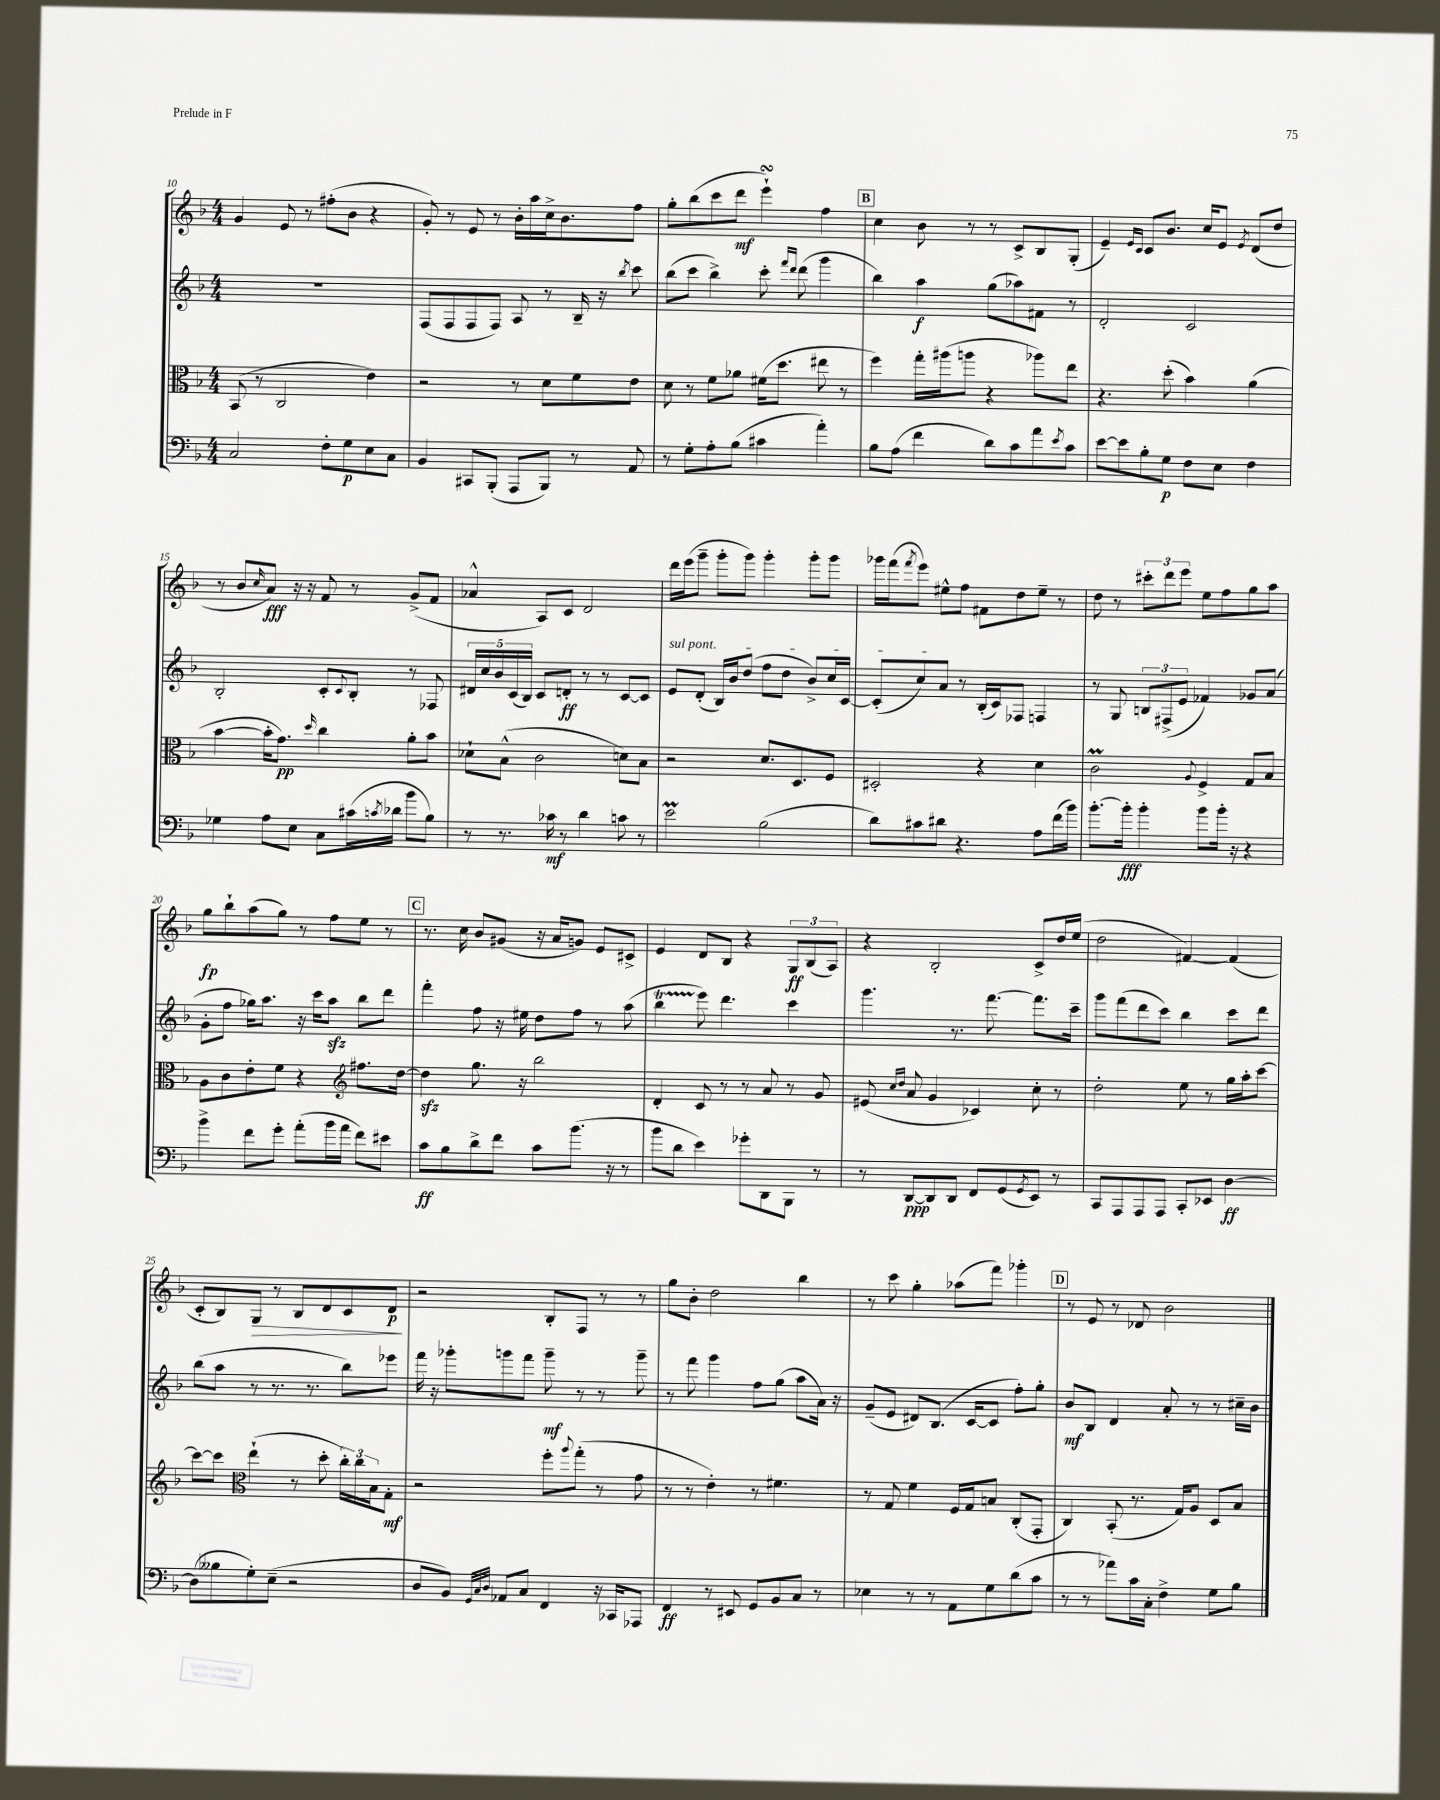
<<
\new StaffGroup <<
\new Staff = "s0" {
    \clef treble \key f \major \numericTimeSignature \time 4/4
    g'4 e'8 r8 fis''8-.( bes'8 r4 |
    g'8-.) r8 e'8 r8 bes'16-. a''16 c''16-> bes'8. f''8 |
    g''8-. bes''8( c'''8 d'''8\mf e'''4-!\turn) f''4 |
    \mark \markup { \box "B" } c''4 bes'8 r8 r8 c'8-> bes8 g8-.( |
    e'4--) \grace { e'16 c'16 } c'8 bes'8. c''16 e'8 \acciaccatura { e'8 } d'8( d''8 |
    r8 bes'8 \grace { c''16 } a'8\fff) r16 r16 f'8 r8 g'8->( f'8 |
    aes'4-^ a8) c'8 d'2 |
    d'''16 e'''16( g'''8-- g'''8-. g'''8) g'''4-. g'''8-. g'''8 |
    ges'''16 f'''16( \acciaccatura { f'''8 } e'''8) eis''8-^ f''8 fis'8 d''8 eis''8-- r8 |
    d''8 r8 \tuplet 3/2 { cis'''8-. d'''8 e'''8 } e''8 f''8 g''8 a''8 |
    g''8\fp bes''8-! a''8( g''8) r8 f''8 e''8 r8 |
    \mark \markup { \box "C" } r8. c''16 bes'8 gis'8( r16 a'16 g'8) e'8 cis'8-> |
    e'4 d'8 bes8 r4 \tuplet 3/2 { g8\ff bes8( a8) } |
    r4 bes2-. c'8-> d''16 e''16( |
    d''2 fis'4~) fis'4( |
    c'8-. bes8) g8\> r8 bes8 d'8 c'8 d'8\p\! |
    r2 bes8-. f8 r8 r8 |
    g''8 bes'8-. d''2 bes''4 |
    r8 c'''8 g''4-. aes''8( f'''8) ges'''4-. |
    \mark \markup { \box "D" } r8 e'8 r8 des'8 bes'2 \bar "|." |
}
\new Staff = "s1" {
    \clef treble \key f \major \numericTimeSignature \time 4/4
    R1 |
    f8( f8 f8 f8) a8 r8 bes16-- r16 \acciaccatura { bes''8 } c'''8 |
    bes''8( c'''8 bes''4->) c'''8-. \grace { f'''16 d'''16 } d'''8( g'''4 |
    \mark \markup { \box "B" } bes''4) a''4\f g''8( aes''8) fis'8 r8 |
    d'2-. c'2 |
    bes2-. c'8-. \appoggiatura { c'8 } bes8-. r8 fes8 |
    \tuplet 5/4 { dis'16 c''16 bes'16 c'16( bes16) } c'8 d'8-.\ff r8 r8 c'8~ c'8 |
    \once \override TextSpanner.bound-details.left.text = \markup { \italic "sul pont." } e'8\startTextSpan d'8-.( bes16) bes'16 d''8( f''8 d''8 bes'8->) c''16 c'16~ |
    c'8-.( c''8) a'8\stopTextSpan r8 bes16-.( c'16) fes8 f4 |
    r8 g8 \tuplet 3/2 { b8 fis8->( e'8 } fes'4) ges'8 a'8( |
    g'8-. f''8 ges''16) a''8. r16 c'''16 a''8\sfz bes''8 d'''8 |
    \mark \markup { \box "C" } f'''4-. f''8 r16 eis''16 d''8 f''8 r8 a''8( |
    bes''4\startTrillSpan e'''8\stopTrillSpan) d'''4. c'''4 |
    g'''4. r8. f'''8.~ f'''8. c'''16-- |
    g'''8 f'''8( d'''8 c'''8) bes''4 c'''8 d'''8 |
    bes''8( a''8 r8 r8. r8. bes''8) ees'''8 |
    f'''16 r16 ges'''8-. g'''8 f'''8 g'''8--\mf r8 r8 g'''8-- |
    r8 f'''8 g'''4 f''8 g''8( a''8 a'16) r16 |
    g'8--( e'8 dis'8) bes8.( c'16~ c'8 f''8-.) g''8-. |
    \mark \markup { \box "D" } bes'8\mf bes8 d'4 a'8-. r8 r8 cis''16-- bes'16 \bar "|." |
}
\new Staff = "s2" {
    \clef alto \key f \major \numericTimeSignature \time 4/4
    bes,8( r8 c2 e'4) |
    r2 r8 d'8 f'8 e'8 |
    d'8 r8 f'8 aes'8 fis'16( d''8. eis''8 r8 |
    \mark \markup { \box "B" } f''4) g''16-. ais''16( a''8 r4 aes''8) e''8 |
    r4. d''8-.( bes'4) a'4( |
    bes'4~ bes'16-. g'8.\pp) \grace { d''16 } c''4 a'8-. bes'8 |
    des'8-! bes8-^( c'2 d'8) bes8 |
    r2 d'8. d8. f8 |
    dis2-. r4 d'4 |
    c'2\prall \appoggiatura { a8 } f4-> g8 bes8 |
    a8 c'8 e'8-. f'8 r4 \clef treble fis''8. d''16~ |
    \mark \markup { \box "C" } d''4\sfz g''8. r16 bes''2 |
    d'4-. c'8 r8 r8 a'8 r8 g'8 |
    eis'8( \grace { c''16 d''16 } a'8 g'4 ces'4) c''8-. r8 |
    d''2-. e''8 r8 g''16 a''16-. c'''8~ |
    c'''8~ c'''8 \clef alto e''4-!( r8 d''8-. \tuplet 3/2 { c''16-.) c''16 bes16 } g8-.\mf |
    r2 f''8-. \appoggiatura { a''8 } g''8-.( r8 g'8 |
    r8 r8 e'4-.) r8 fis'4. |
    r8 g8 f'4 f16 g16 b8 c8-.( g,8-. |
    \mark \markup { \box "D" } c4) bes,8-.( r8. g16) a8 d8 bes8 \bar "|." |
}
\new Staff = "s3" {
    \clef bass \key f \major \numericTimeSignature \time 4/4
    c2 f8-. g8\p e8 c8 |
    bes,4 cis,8 bes,,8-.( a,,8 bes,,8) r8 a,8 |
    r8 g8-. a8-. bes8( cis'4 a'4-.) |
    \mark \markup { \box "B" } bes8 a8( f'4 d'8) c'8 a'8 \acciaccatura { e'8 } c'8 |
    e'8~ e'8 bes8-. g8\p f8 e8 f4 |
    ges4 a8 e8 c8 cis'16( \acciaccatura { c'8 } des'16 bes'8 bes8) |
    r8 r8. ces'16\mf r8 d'4 c'8 r8 |
    e'2\prall bes2( |
    d'8) cis'8 dis'8 r4. a8 f'16( bes'16) |
    bes'8.~-. bes'16-.\fff bes'4-. bes'8 bes'16-. r16 r4 |
    bes'4-> f'8 g'8-. a'8-.( bes'16 a'16 f'8) eis'8 |
    \mark \markup { \box "C" } c'8\ff bes8 d'8-> f'8 c'8 bes'8.( r16 r8 |
    bes'8 d'8 e'4) ges'8-. d,8 bes,,8 r8 |
    r8 d,8~\ppp d,8 d,8 f,8 g,8( \acciaccatura { g,8 } e,8) r8 |
    c,8 a,,8 a,,8 a,,8 c,8-. ees,8 d4~\ff |
    d8( beses8 g8-.) e8--( r2 |
    d8 bes,8) \grace { g,32 c32 d32 } aes,8 c8 f,4 r16 ces,16 aes,,8 |
    f,4\ff r8 eis,8 g,8 bes,8 c8 r8 |
    ees4 r8 r8 a,8 g8 d'8( c'8 |
    \mark \markup { \box "D" } r8 r8 aes'8) c'16 c16-. f4-> g8 bes8 \bar "|." |
}
>>
>>
\layout { \context { \Score currentBarNumber = #10 } }
